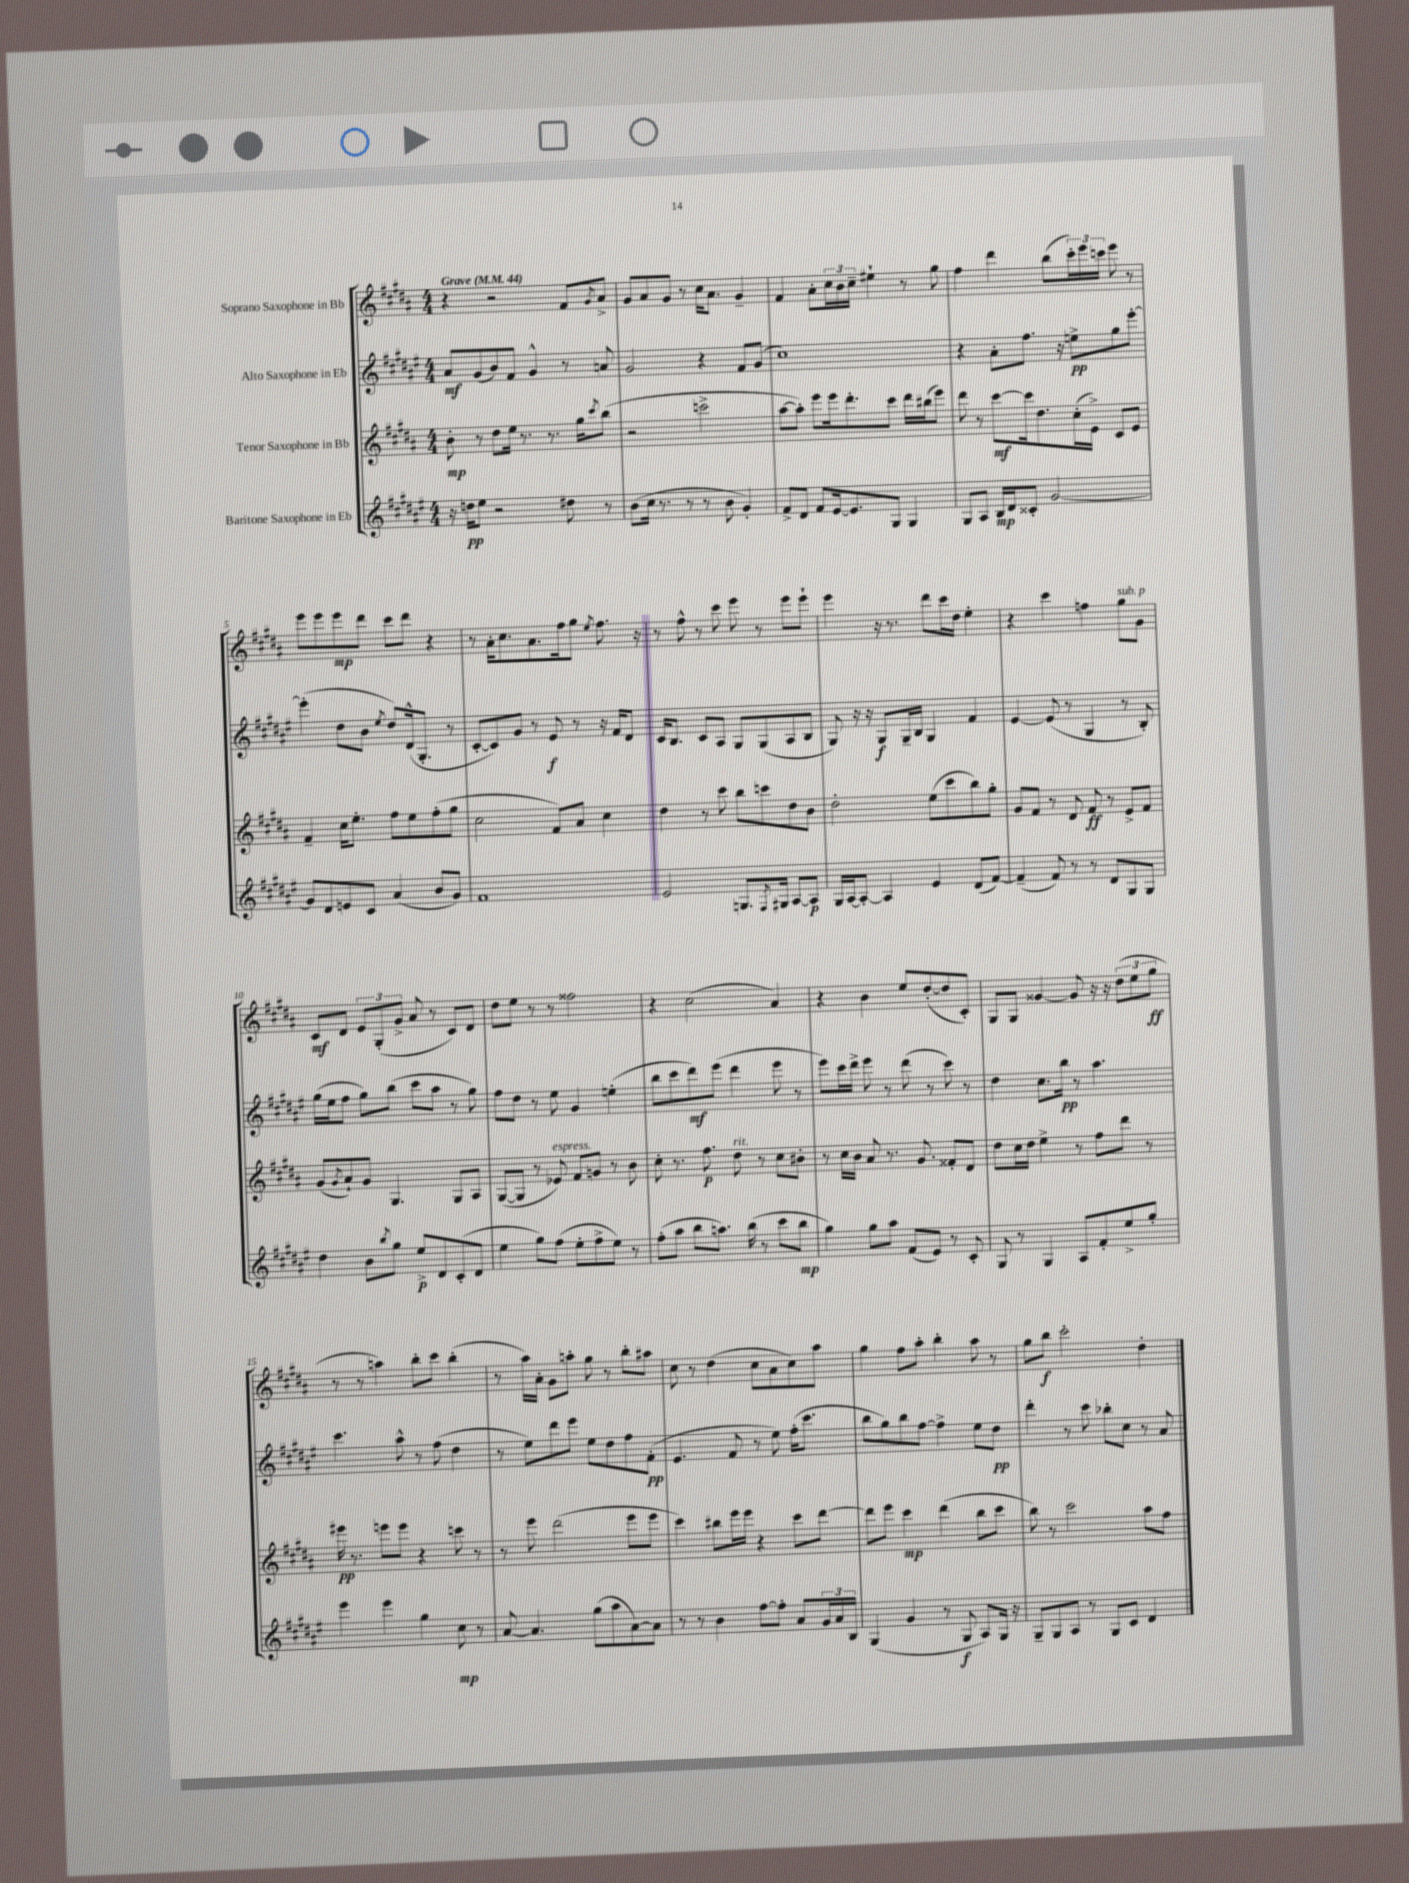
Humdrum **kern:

**kern	**kern	**kern	**kern
*staff4	*staff3	*staff2	*staff1
*clefG2	*clefG2	*clefG2	*clefG2
*k[f#c#g#d#a#e#]	*k[f#c#g#d#a#]	*k[f#c#g#d#a#e#]	*k[f#c#g#d#a#]
*M4/4	*M4/4	*M4/4	*M4/4
*MM44	*MM44	*MM44	*MM44
16r	8b'	8a#	4r
16dd	.	.	.
8ee#	8r	(8g#	.
2r	8dd#	8b)	2r
.	16ee	8f#	.
.	8.r	.	.
.	.	4g#^^	.
.	8.r	.	.
8dd#	.	8r	8f#
.	16gg#	.	.
.	8qccc#	.	8qg#
8r	(8bb	8a	8a#^
=	=	=	=
(8b	2r	2g#	8g#
16cc#	.	.	8a#
8.r	.	.	.
.	.	.	8g#
8r	.	.	8r
8r	2ccc^	4r	16cc#
.	.	.	8.a#
8b	.	.	.
4g#')	.	8f#	4g#~
.	.	(8g#	.
=	=	=	=
8f#^	[8aa#	1cc#)	4f#
8d#	8aa#'])	.	.
8f#	8eee	.	8a#'
[16e#	16eee	.	24cc#
.	.	.	24b
8.e#]	8.ddd#'	.	.
.	.	.	24cc#~
.	.	.	4ee#`
8G#	8ccc#	.	.
4G#	16ddd#	.	8r
.	(16bb#	.	.
.	8eee)	.	8gg#
=	=	=	=
8G#	8ddd#	4r	4ff#
8A#	8r	.	.
16B	[8ccc#	8a#'	4ddd#
16d#	.	.	.
8c##'	16ccc#]	8.ff#	.
.	8.dd#	.	.
[2g#	.	.	(8bb
.	.	16r	.
.	(16cc#'	8ee^	24ccc#')
.	.	.	24eee
.	16e^)	.	.
.	.	.	24ccc
.	8c#	8gg#	8eee
.	8e	[8eee#'	8r
=	=	=	=
8g#]	4f#~	(4eee#']	8eee
8d#	.	.	8eee
8e	16cc#	8dd#	8eee
.	8.ee'	.	.
8c#	.	8b	8ddd#
.	.	8qee#	.
(4a#	8ff#	8dd#)	8ccc#
.	8ee	(16d#^^	8ddd#
.	.	8.G#'	.
8b	(8ff#'	.	4r
8g#)	8gg#	8r	.
=	=	=	=
1f#	2cc#	[8c#'	8r
.	.	8c#])	16a#'
.	.	.	8.cc#
.	.	8g#	.
.	.	8r	8.a#
.	8f#)	8e#	.
.	.	.	16ff#
.	8a#	8r	8gg#
.	.	.	8qee
.	4cc#	16r	8.ff#
.	.	16f#	.
.	.	8d#	.
.	.	.	16r
=	=	=	=
2e#	4dd#	16c#	8r
.	.	8.B	.
.	.	.	8ff#^^
.	8r	8c#	8r
.	8ccc#	8A#	8ccc#
8.G	8bb	8G#	8eee
.	8ccc	(8G#	8r
8qF#	.	.	.
16G#	.	.	.
[8A#	8dd#	8A#	8eee
8A#]	8b	8B	8eee`
=	=	=	=
16G#	2dd#'	8G#)	4eee
[16A#	.	.	.
8A#'_	.	16r	.
.	.	16r	.
4A#]	.	8G#	16r
.	.	.	8.r
.	.	16G#~	.
.	.	16B	.
4e#	(8ee	4G#	8ddd#
.	8ccc#	.	16ccc#
.	.	.	16dd#
(8d#	8bb)	4f#	4ee'
[8f#)	8gg#'	.	.
=	=	=	=
(4f#~]	8g#	[4e#	4r
.	8f#	.	.
8f#)	8r	(8e#]	4ccc#
8r	8d#	8r	.
8r	8f#	4G#	4ff
8d#	8r	.	.
8G#	8e^	8r	8gg#
8G#	8f#	8B')	8g#
=	=	=	=
4dd#	(8g#	(16gg#	8c#
.	.	16ee#	.
.	8qg#	.	.
.	8a#`)	8ff#	8d#
8b	8g#	8gg#)	12e
.	.	.	(12G#'
8qbb	.	.	.
8gg#	4.G#	(8bb	.
.	.	.	12g#^
8ee#^	.	8ccc#	8a#
8d#	.	8aa#	8r
(8c#'	8G#	8r	8c#)
8d#	8A#	8gg#)	8d#
=	=	=	=
4ee#	([8G#	8ff#	8dd#
.	8G#]	8dd#	8ee
8gg#)	8r	8r	8r
(8ff#	8e-)	8ee#	8r
8ee#'	8f#	4g#	2ff##
8ff#^	8g	.	.
8ee#)	8r	(4ee'	.
8r	8b	.	.
=	=	=	=
(8ff#'	8cc#'	8bb	4r
8aa#	8.r	8ccc#	.
8bb	.	8ddd#)	(2cc#
.	8.ff#	.	.
8.aa)	.	(8eee#	.
.	8dd#	4ddd#	.
(16bb	.	.	.
8r	8r	.	.
8ccc#	8cc#	8eee#	4a#)
8bb	8b#'	8r	.
=	=	=	=
4gg#)	8r	8eee#)	4r
.	16cc#	16ccc#	.
.	16b	16ddd#^	.
8gg#	8a#	8eee#	4b
8aa#	8.r	8r	.
(8f#	.	(8ddd#	8ee
.	8.g#	.	.
8e#)	.	8r	([8dd#'
8r	8f##'	8ccc#)	8dd#]
8c#'	8d#	8r	8c#')
=	=	=	=
8G#	8dd#	4dd#	8G#
8r	16cc#	.	8G#
.	16dd#	.	.
4G#	4ee^	8.cc#	[4g##
.	.	16bb	.
8A#	8r	8r	8g##]
8f#'	8ff#	4.aa#	16r
.	.	.	16r
8ee#^	8ddd#	.	(12dd#
.	.	.	12ee
8gg#'	8r	.	.
.	.	.	12gg#
=	=	=	=
4eee#	16eee#	4.ccc#	8r
.	8.r	.	.
.	.	.	8r
4eee#	8eee	.	4aa)
.	8eee	8aa#^^	.
4gg#	4r	8r	8bb'
.	.	(8ff#	8ccc#
8cc#	8ccc	4dd#	(4bb'
8r	8r	.	.
=	=	=	=
[8a#	8r	8r	8r
4.a#]	8eee	8ee#)	16aa#)
.	.	.	16a#'
.	(2ddd#	8ddd#	8g#
.	.	8eee#	8aa'
(8gg#	.	8ee#	8gg#
8aa#	.	8dd#	8r
[8a#)	8eee	8ff#	8bb'
8a#]	8eee	(8f#'	8aa#
=	=	=	=
8r	4ccc#)	4.e#	8cc#
8r	.	.	8r
4b	8bb#	.	(4dd#
.	16eee	8f#	.
.	16eee	.	.
[8ff#	4r	8r	8cc#
8ff#']	.	8ee#)	8a#
8a#	8ccc#	(16ff#'	8cc#)
.	.	8.ccc#	.
24g#	[8ddd#	.	8aa#
24a#	.	.	.
24B	.	.	.
=	=	=	=
(4G#	8ddd#]	8bb	4gg#
.	8eee	8gg#)	.
4g#	4ccc#	8bb	8ff#
.	.	[8ff#	8aa#'
8r	(4ddd#	4ff#^]	4bb'
8G#	.	.	.
8A#)	8bb	8ee#	8aa#
16G#	8ccc#	8dd#	8r
16r	.	.	.
=	=	=	=
8G#~	8bb)	4ddd#'	8gg#
8G#	8r	.	8bb
8A#	2ccc#	8r	2ccc#'
8r	.	8ccc#	.
8G#	.	8bb-'	.
8c#	.	8cc#	.
4d#	8aa#	8r	4dd#'
.	8ff#	8a#	.
==	==	==	==
*-	*-	*-	*-
